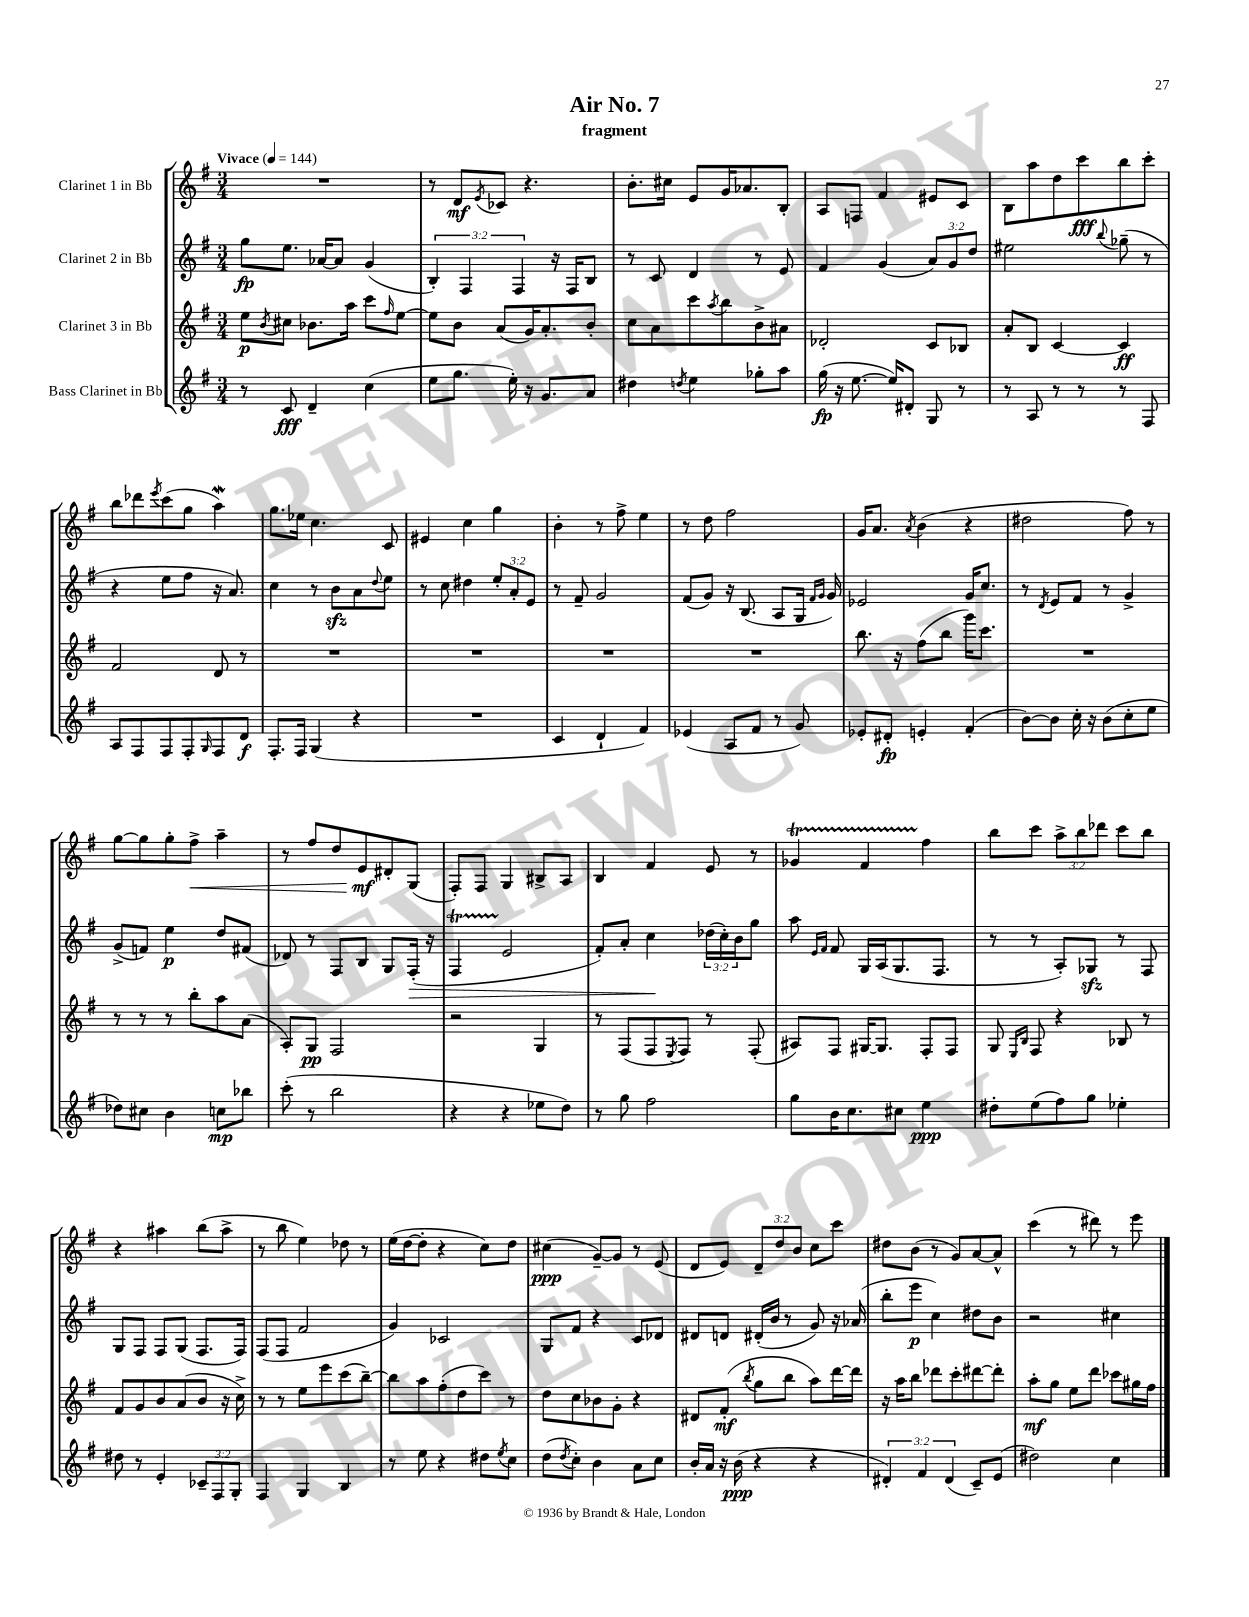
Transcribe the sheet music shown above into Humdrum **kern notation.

**kern	**kern	**kern	**kern
*staff4	*staff3	*staff2	*staff1
*clefG2	*clefG2	*clefG2	*clefG2
*k[f#]	*k[f#]	*k[f#]	*k[f#]
*M3/4	*M3/4	*M3/4	*M3/4
*MM144	*MM144	*MM144	*MM144
8r	8ee	8gg	2.r
.	8qb	.	.
8c	8cc#	8.ee	.
4d~	8.b-	.	.
.	.	[16a-	.
.	.	8a-]	.
.	16aa	.	.
(4cc	8ccc	(4g	.
.	16qqff#	.	.
.	[8ee	.	.
=	=	=	=
8ee	8ee]	6B')	8r
8.gg	8b	.	8d
.	.	6F#	.
.	.	.	8qe
.	(8a	.	8c-
16ee')	.	.	.
.	.	6F#	.
16r	16g)	.	4.r
8.g	8.a'	.	.
.	.	16r	.
.	.	16F#	.
8a	8b'	8B	.
=	=	=	=
4dd#	8cc	8r	8.b'
.	8a	8c	.
.	.	.	16cc#
8qdd	.	.	.
4ee	8ccc	4d	8e
.	8qaa	.	.
.	8bb	.	16g
.	.	.	8.a-
8gg-'	8b^	8r	.
8aa	8a#	8e	8B'
=	=	=	=
(16gg	2d-'	4f#	8A
16r	.	.	.
[8.ee	.	.	8F
.	.	(4g	4f#
16ee])	.	.	.
8d#'	.	.	.
8G	8c	12a)	8e#
.	.	12g	.
8r	8B-	.	8c
.	.	12dd	.
=	=	=	=
8r	8a'	2ee#	8B
8A	8B	.	8aa
8r	[4c	.	8dd
8r	.	.	8ccc
.	.	8qqbb	.
8r	4c]	(8gg-~	8bb
8F#	.	8r	8ccc'
=	=	=	=
8A	2f#	4r	8bb
8F#	.	.	8ddd-
.	.	.	8qeee
8F#	.	8ee	(8ccc
8F#'	.	8ff#	8gg
16qqG	.	.	.
8F#	8d	16r	4aa)
.	.	8.a)	.
8d	8r	.	.
=	=	=	=
8.F#'	2.r	4cc	8.gg
16F#	.	.	16ee-
(4G	.	8r	4.cc
.	.	8b	.
4r	.	8a	.
.	.	8qqdd	.
.	.	8ee	8c
=	=	=	=
2.r	2.r	8r	4e#
.	.	8cc	.
.	.	4dd#	4cc
.	.	12ee'	4gg
.	.	12a'	.
.	.	12e	.
=	=	=	=
4c	2.r	8r	4b'
.	.	8f#~	.
4d`	.	2g	8r
.	.	.	8ff#^
4f#)	.	.	4ee
=	=	=	=
(4e-	2.r	(8f#	8r
.	.	8g)	8dd
8A	.	16r	2ff#
.	.	(8.B	.
8f#	.	.	.
8r	.	8A	.
8g)	.	16G	.
.	.	16qqf#	.
.	.	16qqg	.
.	.	16g)	.
=	=	=	=
8e-'	8.bb	2e-	16g
.	.	.	8.a
8d#'	.	.	.
.	16r	.	.
.	.	.	8qa
4e'	(8ff#	.	(4b
.	8bb	.	.
(4f#'	16ggg)	16g	4r
.	8.ccc	8.cc	.
=	=	=	=
[8b)	2.r	8r	2dd#
.	.	8qd	.
8b]	.	8e	.
16cc'	.	8f#	.
16r	.	.	.
(8b	.	8r	.
8cc'	.	4g^	8ff#)
8ee	.	.	8r
=	=	=	=
8dd-)	8r	(8g^	[8gg
8cc#	8r	8f)	8gg]
4b	8r	4ee	8gg'
.	8bb'	.	8ff#^
8cc	8aa	8dd	4aa~
8bb-	(8a	(8f#	.
=	=	=	=
(8ccc'	8A')	8d-)	8r
8r	8G	8r	8ff#
2bb	2F#	8F#	8dd
.	.	8B	8e
.	.	8G	8d#'
.	.	(16F#'	(8G
.	.	16r	.
=	=	=	=
4r	2r	4F#	8F#')
.	.	.	8F#
4r	.	2e	4G
8ee-	4G	.	8B#^
8dd)	.	.	8A
=	=	=	=
8r	8r	8f#')	4B
8gg	(8F#	8a'	.
2ff#	8F#	4cc	4f#
.	8qE	.	.
.	8F#)	.	.
.	8r	(24dd-	8e
.	.	24cc')	.
.	.	24b	.
.	(8F#'	8gg	8r
=	=	=	=
8gg	8A#)	8aa	4g-
.	.	16qqe	.
.	.	16qqf#	.
16b	8F#	8f#	.
8.cc	.	.	.
.	[16G#	16G	4f#
.	8.G#]	(16A	.
8cc#	.	8.G	.
4ee	8F#'	.	4ff#
.	.	8.F#	.
.	8F#	.	.
=	=	=	=
8dd#'	8G	8r	8bb
.	16qqE	.	.
.	16qqB	.	.
(8ee	8F#	8r	8ccc
8ff#)	4r	8A')	12aa^
.	.	.	12bb
8gg	.	8G-	.
.	.	.	12ddd-
4ee-'	8B-	8r	8ccc
.	8r	8F#	8bb
=	=	=	=
8dd#	8f#	8G	4r
8r	8g	8F#	.
4e'	8b	8F#	4aa#
.	(8a	(8G	.
12c-~	8b	8.F#	(8bb
12F#	.	.	.
.	16r	.	8aa#^
12G'	.	.	.
.	16cc^)	16F#)	.
=	=	=	=
4F#	8r	(8F#	8r
.	8r	8F#	8bb
4G	8ee	2f#	4ee)
.	8eee	.	.
4B	(8ccc	.	8dd-
.	[8bb~)	.	8r
=	=	=	=
8r	8bb]	4g)	(16ee
.	.	.	[16dd
8ee	8aa	.	8dd']
4r	(8ff#'	2c-	4r
.	8dd	.	.
8dd#	8ccc)	.	8cc)
8qee	.	.	.
8cc	8r	.	8dd
=	=	=	=
(8dd	8dd	8G	(4cc#
8qdd	.	.	.
8cc')	8cc	8f#	.
4b	8b-	4r	[8g~)
.	8g'	.	8g]
8a	4r	8c	8r
8cc	.	8d-	(8e
=	=	=	=
16b'	8d#	8d#	8d
16a	.	.	.
16r	(8f#'	8d	8e)
(16b	.	.	.
.	8qbb	.	.
4r	8gg	(16d#'	12d~
.	.	16b	.
.	.	.	12dd
.	8bb	8r	.
.	.	.	12b
4r	8aa)	8g)	8cc
.	[16ddd	16r	8ccc
.	16ddd]	(16a-	.
=	=	=	=
6d#')	16r	8bb'	8dd#
.	16aa	.	.
.	8bb	8eee	(8b
6f#	.	.	.
.	8ddd-	4cc)	8r
(6d#	.	.	.
.	8ccc'	.	8g)
8c~)	[8ddd#	8dd#	[8a
(8e	8ddd#']	8b	8a^^]
=	=	=	=
2dd#)	8aa'	2r	(4ccc
.	8gg	.	.
.	8ee	.	8r
.	8ddd	.	8ddd#)
4cc	8ccc-	4cc#	8r
.	16gg#	.	8eee
.	16ff#	.	.
==	==	==	==
*-	*-	*-	*-
